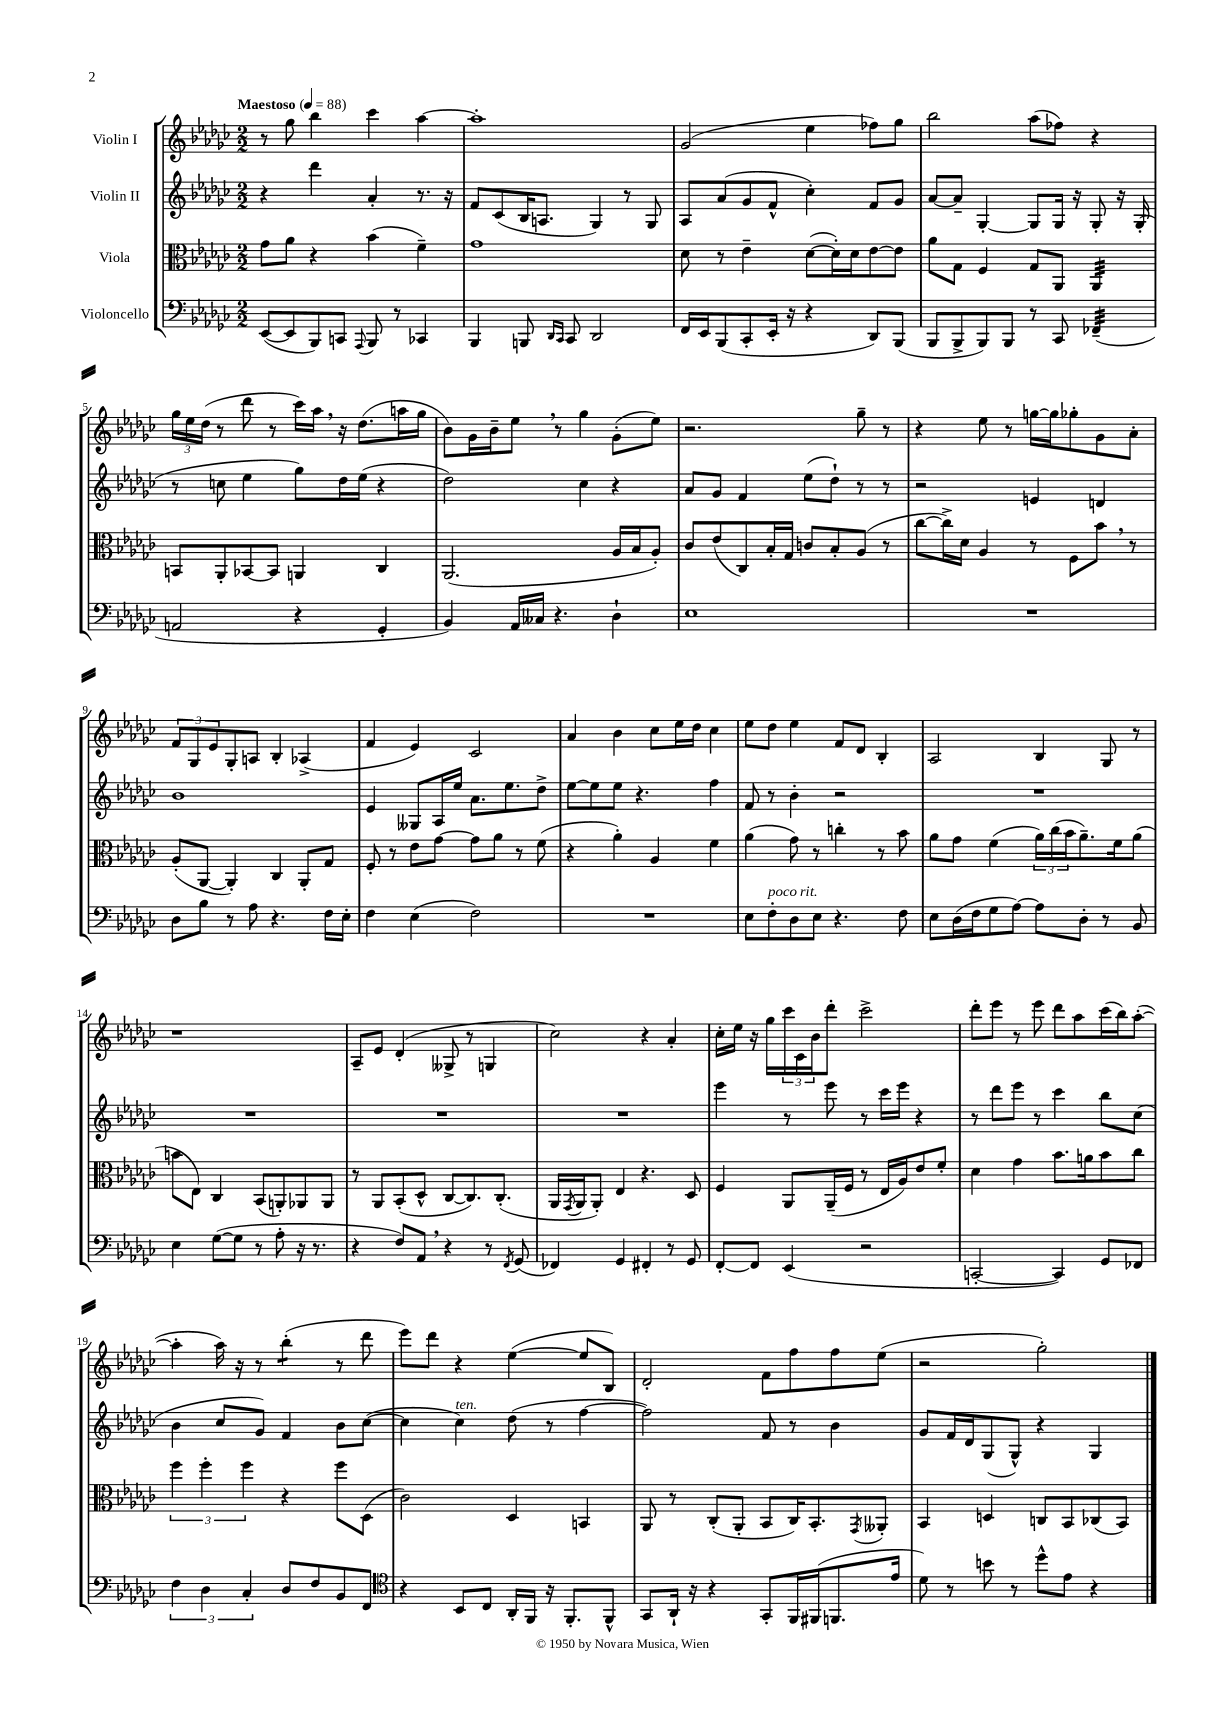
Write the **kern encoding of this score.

**kern	**kern	**kern	**kern
*staff4	*staff3	*staff2	*staff1
*clefF4	*clefC3	*clefG2	*clefG2
*k[b-e-a-d-g-c-]	*k[b-e-a-d-g-c-]	*k[b-e-a-d-g-c-]	*k[b-e-a-d-g-c-]
*M2/2	*M2/2	*M2/2	*M2/2
*MM88	*MM88	*MM88	*MM88
([8EE-	8g-	4r	8r
8EE-]	8a-	.	8gg-
8BBB-)	4r	4ddd-	4bb-
8CC	.	.	.
8qqAAA-	.	.	.
8BBB-	(4b-	4a-'	4ccc-
8r	.	.	.
4CC-	4f~)	8.r	[4aa-
.	.	16r	.
=	=	=	=
4BBB-	1g-	8f	1aa-']
.	.	(8c-	.
8BBB	.	16B-	.
.	.	8.A	.
16qqDD-	.	.	.
16qqCC-	.	.	.
8CC-	.	.	.
2DD-	.	4G-)	.
.	.	8r	.
.	.	8G-	.
=	=	=	=
16FF	8d-	8A-	(2g-
16EE-	.	.	.
(8BBB-	8r	(8a-	.
8CC-'	4e-~	8g-	.
16EE-'	.	8f^^	.
16r	.	.	.
4r	([8d-	4cc-')	4ee-
.	16d-'])	.	.
.	16d-	.	.
8DD-)	[8e-	8f	8ff-)
(8BBB-	8e-]	8g-	8gg-
=	=	=	=
8BBB-	8a-	[8a-	2bb-
8BBB-^	8G-	8a-~]	.
8BBB-)	4F	[4G-'	.
8BBB-	.	.	.
8r	8G-	8G-]	(8aa-
8CC-	8AA-	16G-	8ff-)
.	.	16r	.
(4FF-~	4AA-	8G-'	4r
.	.	16r	.
.	.	(16G-'	.
=	=	=	=
2AA	8BB	8r	24gg-
.	.	.	24ee-
.	.	.	(24dd-
.	8AA-'	8cc	8r
.	[8BB-	4ee-	8ddd-
.	8BB-]	.	8r
4r	4AA	8gg-)	16ccc-)
.	.	.	16aa-
.	.	16dd-	16r
.	.	(16ee-	(8.dd-
4GG-'	4C-	4r	.
.	.	.	16aa
.	.	.	16gg-
=	=	=	=
4BB-)	(2.AA-	2dd-)	8b-)
.	.	.	16g-
.	.	.	16b-~
16AA-	.	.	8ee-
16C--	.	.	.
4.r	.	.	8r
.	.	4cc-	4gg-
4D-`	16A-	4r	(8g-'
.	16B-	.	.
.	8A-')	.	8ee-)
=	=	=	=
1E-	8c-	8a-	2.r
.	(8e-	8g-	.
.	8C-)	4f	.
.	16B-'	.	.
.	16G-	.	.
.	8c	(8ee-	.
.	8B-'	8dd-`)	.
.	(8A-	8r	8gg-~
.	8r	8r	8r
=	=	=	=
1r	[8cc-	2r	4r
.	16cc-^])	.	.
.	16d-	.	.
.	4A-	.	8ee-
.	.	.	8r
.	8r	4e	[16gg
.	.	.	16gg]
.	8F	.	8gg-'
.	8b-	4d	8g-
.	8r	.	8a-'
=	=	=	=
8D-	(8A-'	1b-	12f
.	.	.	12G-
8B-	[8AA-	.	.
.	.	.	12e-
8r	4AA-'])	.	8G-'
8A-	.	.	8A
4.r	4C-	.	4B-'
.	8AA-'	.	(4A-^
16F	8G-	.	.
16E-'	.	.	.
=	=	=	=
4F	8F'	4e-	4f
.	8r	.	.
(4E-	8e-	8G--	4e-)
.	[8g-	16A-	.
.	.	16ee-	.
2F)	8g-]	8.a-	2c-
.	8a-	.	.
.	.	8.ee-	.
.	8r	.	.
.	(8f	8dd-^	.
=	=	=	=
1r	4r	[8ee-	4a-
.	.	8ee-]	.
.	4a-')	8ee-	4b-
.	.	4.r	.
.	4A-	.	8cc-
.	.	.	16ee-
.	.	.	16dd-
.	4f	4ff	4cc-
=	=	=	=
8E-	(4a-	8f	8ee-
8F'	.	8r	8dd-
8D-	8g-)	4b-'	4ee-
8E-	8r	.	.
4.r	4cc'	2r	8f
.	.	.	8d-
.	8r	.	4B-'
8F	8b-	.	.
=	=	=	=
8E-	8a-	1r	2A-
(16D-	8g-	.	.
16F	.	.	.
8G-	(4f	.	.
[8A-)	.	.	.
8A-]	24a-)	.	4B-
.	(24cc-	.	.
.	24b-	.	.
8D-'	8.a-~)	.	.
8r	.	.	8G-
.	16f	.	.
8BB-	(8a-	.	8r
=	=	=	=
4E-	8b	1r	1r
.	8E-)	.	.
([8G-	4C-	.	.
8G-]	.	.	.
8r	(8BB-	.	.
8A-'	8AA')	.	.
16r	8AA-	.	.
8.r	.	.	.
.	8AA-	.	.
=	=	=	=
4r	8r	1r	8A-~
.	8AA-	.	8e-
8F)	(8BB-'	.	(4d-'
8AA-	8D-^^	.	.
4r	[8C-	.	8G--^
.	8.C-])	.	8r
8r	.	.	4G
.	(8.C-'	.	.
8qFF	.	.	.
(8GG-	.	.	.
=	=	=	=
4FF-)	16AA-	1r	2cc-)
.	8qGG-	.	.
.	16AA-	.	.
.	8AA-')	.	.
4GG-	4E-	.	.
4FF#'	4.r	.	4r
8r	.	.	4a-'
8GG-	8D-	.	.
=	=	=	=
[8FF'	4F	4eee-	16cc-'
.	.	.	16ee-
8FF]	.	.	16r
.	.	.	16gg-
(4EE-	8AA-	8r	24ccc-
.	.	.	24c-
.	.	.	24b-
.	(16AA-~	8eee-	8ddd-'
.	16F	.	.
2r	8r	8r	2ccc-^
.	16E-	16ccc-	.
.	16A-)	16eee-	.
.	8e-	4r	.
.	8f'	.	.
=	=	=	=
[2CC'	4d-	8r	8ddd-'
.	.	8ddd-	8eee-
.	4g-	8eee-	8r
.	.	8r	8eee-
4CC])	8.b-	4ccc-	8ddd-
.	.	.	8aa-
.	16a	.	.
8GG-	8b-	8bb-	(16ccc-
.	.	.	16bb-)
8FF-	8cc-	(8cc-	([8aa-'
=	=	=	=
6F	6ff	4b-	4aa-']
6D-	6ff'	.	.
.	.	8cc-	16aa-)
.	.	.	16r
6C-'	6ff	.	.
.	.	8g-)	8r
8D-	4r	4f	(4bb-'
8F	.	.	.
8BB-	8ff	8b-	8r
8FF	(8D-	([8cc-	8ddd-
=	=	=	=
*clefC4	*	*	*
4r	2c-)	4cc-]	8eee-)
.	.	.	8ddd-
8BB-	.	4cc-)	4r
8C-	.	.	.
16AA-'	4D-	(8dd-	([4ee-
16FF	.	.	.
16r	.	8r	.
8.FF'	.	.	.
.	4BB	[4ff	8ee-]
8FF^^	.	.	8B-)
=	=	=	=
8GG-	8AA-	2ff])	2d-'
16AA-`	8r	.	.
16r	.	.	.
4r	(8C-'	.	.
.	8AA-'	.	.
8GG-'	8BB-	8f	8f
16FF	16C-)	8r	8ff
(16FF#	8.BB-'	.	.
8.FF	.	4b-	8ff
.	8qGG-	.	.
.	8AA--'	.	(8ee-
16e-	.	.	.
=	=	=	=
8d-)	4BB-	8g-	2r
8r	.	16f	.
.	.	16d-	.
8b	4D	(8G-	.
8r	.	8G-^^)	.
8dd-^^	8C	4r	2gg-')
8e-	8BB-	.	.
4r	(8C-	4G-	.
.	8BB-)	.	.
==	==	==	==
*-	*-	*-	*-
